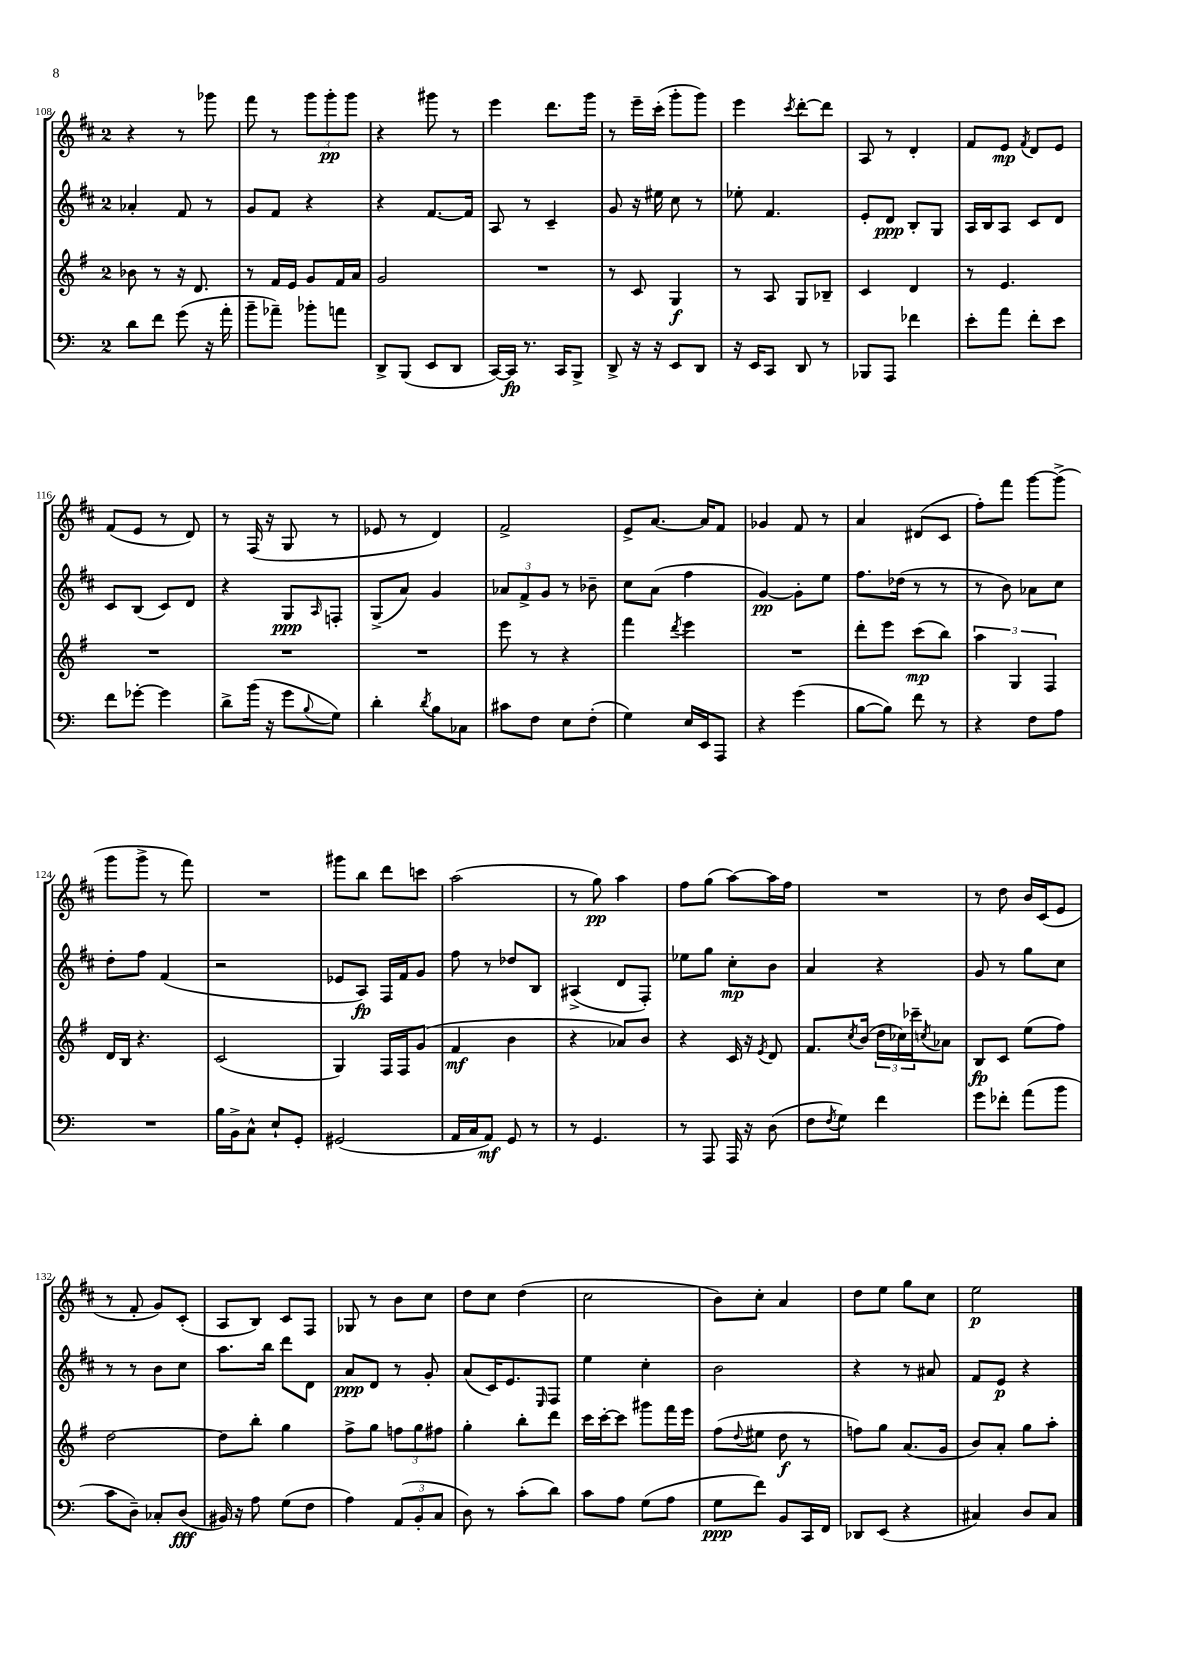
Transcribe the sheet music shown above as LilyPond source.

<<
\new StaffGroup <<
\new Staff = "s0" {
    \clef treble \key d \major \once \override Staff.TimeSignature.style = #'single-digit \time 2/4
    r4 r8 ges'''8 |
    fis'''8 r8 \tuplet 3/2 { g'''8 g'''8-.\pp g'''8 } |
    r4 gis'''8 r8 |
    e'''4 d'''8. g'''16 |
    r8 e'''16-- cis'''16-.( g'''8-. g'''8) |
    e'''4 \acciaccatura { cis'''8 } d'''8~-. d'''8 |
    a8 r8 d'4-. |
    fis'8 e'8\mp \acciaccatura { fis'8 } d'8 e'8 |
    fis'8( e'8 r8 d'8) |
    r8 fis16( r16 g8 r8 |
    ees'8 r8 d'4) |
    fis'2-> |
    e'8-> a'8.~ a'16 fis'8 |
    ges'4 fis'8 r8 |
    a'4 dis'8( cis'8 |
    fis''8-.) fis'''8 g'''8~ g'''8->( |
    g'''8 g'''8-> r8 fis'''8) |
    R2 |
    gis'''8 b''8 d'''8 c'''8 |
    a''2( |
    r8 g''8\pp) a''4 |
    fis''8 g''8( a''8~) a''16 fis''16 |
    R2 |
    r8 d''8 b'16 cis'16( e'8 |
    r8 fis'8-. g'8) cis'8-.( |
    a8 b8) cis'8 fis8 |
    ges8 r8 b'8 cis''8 |
    d''8 cis''8 d''4( |
    cis''2 |
    b'8) cis''8-. a'4 |
    d''8 e''8 g''8 cis''8 |
    e''2\p \bar "|." |
}
\new Staff = "s1" {
    \clef treble \key d \major \once \override Staff.TimeSignature.style = #'single-digit \time 2/4
    aes'4-. fis'8 r8 |
    g'8 fis'8 r4 |
    r4 fis'8.~ fis'16 |
    a8 r8 cis'4-- |
    g'8 r16 eis''16 cis''8 r8 |
    ees''8-. fis'4. |
    e'8-. d'8\ppp b8-. g8 |
    a16 b16 a8 cis'8 d'8 |
    cis'8 b8( cis'8) d'8 |
    r4 g8\ppp \grace { a16 } f8-. |
    g8->( a'8) g'4 |
    \tuplet 3/2 { aes'8 fis'8-> g'8 } r8 bes'8-- |
    cis''8 a'8( fis''4 |
    g'4~\pp) g'8-. e''8 |
    fis''8. des''16( r8 r8 |
    r8 b'8) aes'8 cis''8 |
    d''8-. fis''8 fis'4( |
    r2 |
    ees'8 a8\fp) fis16 fis'16 g'8 |
    fis''8 r8 des''8 b8 |
    ais4->( d'8 fis8-.) |
    ees''8 g''8 cis''8-.\mp b'8 |
    a'4 r4 |
    g'8 r8 g''8 cis''8 |
    r8 r8 b'8 cis''8 |
    a''8. b''16 d'''8 d'8 |
    a'8\ppp d'8 r8 g'8-. |
    a'8( cis'16) e'8. \grace { e16 } fis8 |
    e''4 cis''4-. |
    b'2 |
    r4 r8 ais'8 |
    fis'8 e'8\p r4 \bar "|." |
}
\new Staff = "s2" {
    \clef treble \key g \major \once \override Staff.TimeSignature.style = #'single-digit \time 2/4
    bes'8 r8 r16 d'8. |
    r8 fis'16 e'16 g'8 fis'16 a'16 |
    g'2 |
    R2 |
    r8 c'8 g4\f |
    r8 a8 g8 bes8-- |
    c'4 d'4 |
    r8 e'4. |
    R2 |
    R2 |
    R2 |
    e'''8 r8 r4 |
    fis'''4 \acciaccatura { d'''8 } e'''4 |
    R2 |
    d'''8-. e'''8 c'''8\mp( b''8) |
    \tuplet 3/2 { a''4 g4 fis4 } |
    d'16 b16 r4. |
    c'2( |
    g4) fis16 fis16 g'8( |
    fis'4\mf b'4 |
    r4 aes'8) b'8 |
    r4 c'16 r16 \acciaccatura { e'8 } d'8 |
    fis'8. \acciaccatura { c''8 } b'16( \tuplet 3/2 { d''16 ces''16) ces'''16-- } \acciaccatura { c''8 } aes'8 |
    b8\fp c'8 e''8( fis''8) |
    d''2~ |
    d''8 b''8-. g''4 |
    fis''8-> g''8 \tuplet 3/2 { f''8 g''8 fis''8 } |
    g''4-. b''8-. d'''8 |
    c'''16 c'''16~-. c'''8 gis'''8 fis'''16 e'''16 |
    fis''8( \appoggiatura { d''8 } eis''8 d''8\f r8 |
    f''8) g''8 a'8.( g'16 |
    b'8) a'8-. g''8 a''8-. \bar "|." |
}
\new Staff = "s3" {
    \clef bass \key c \major \once \override Staff.TimeSignature.style = #'single-digit \time 2/4
    d'8 f'8 g'8( r16 a'16-. |
    b'8-- aes'8--) bes'8-. a'8 |
    d,8-> b,,8( e,8 d,8 |
    c,16~) c,16\fp r8. c,16 b,,8-> |
    d,8-> r16 r16 e,8 d,8 |
    r16 e,16 c,8 d,8 r8 |
    bes,,8 a,,8 fes'4 |
    e'8-. a'8 f'8-. e'8 |
    f'8 ges'8~-. ges'4 |
    d'8-> b'16( r16 g'8 \appoggiatura { b8 } g8) |
    d'4-. \acciaccatura { d'8 } b8 ces8 |
    cis'8 f8 e8 f8-.( |
    g4) e16 e,16 a,,8 |
    r4 g'4( |
    b8~ b8) f'8 r8 |
    r4 f8 a8 |
    R2 |
    b16 b,16-> c8-^ e8-! g,8-. |
    gis,2( |
    a,16 c16 a,8\mf) g,8 r8 |
    r8 g,4. |
    r8 a,,8 a,,16 r16 d8( |
    f8 \acciaccatura { f8 } g8) f'4 |
    g'8 fes'8-. a'8( b'8 |
    c'8 d8--) ces8-. d8\fff( |
    bis,16) r16 a8 g8( f8 |
    a4) \tuplet 3/2 { a,8( b,8-. c8 } |
    d8) r8 c'8-.( d'8) |
    c'8 a8 g8( a8 |
    g8\ppp f'8) b,8 c,16 f,16 |
    des,8 e,8( r4 |
    cis4) d8 cis8 \bar "|." |
}
>>
>>
\layout { \context { \Score currentBarNumber = #108 } }
